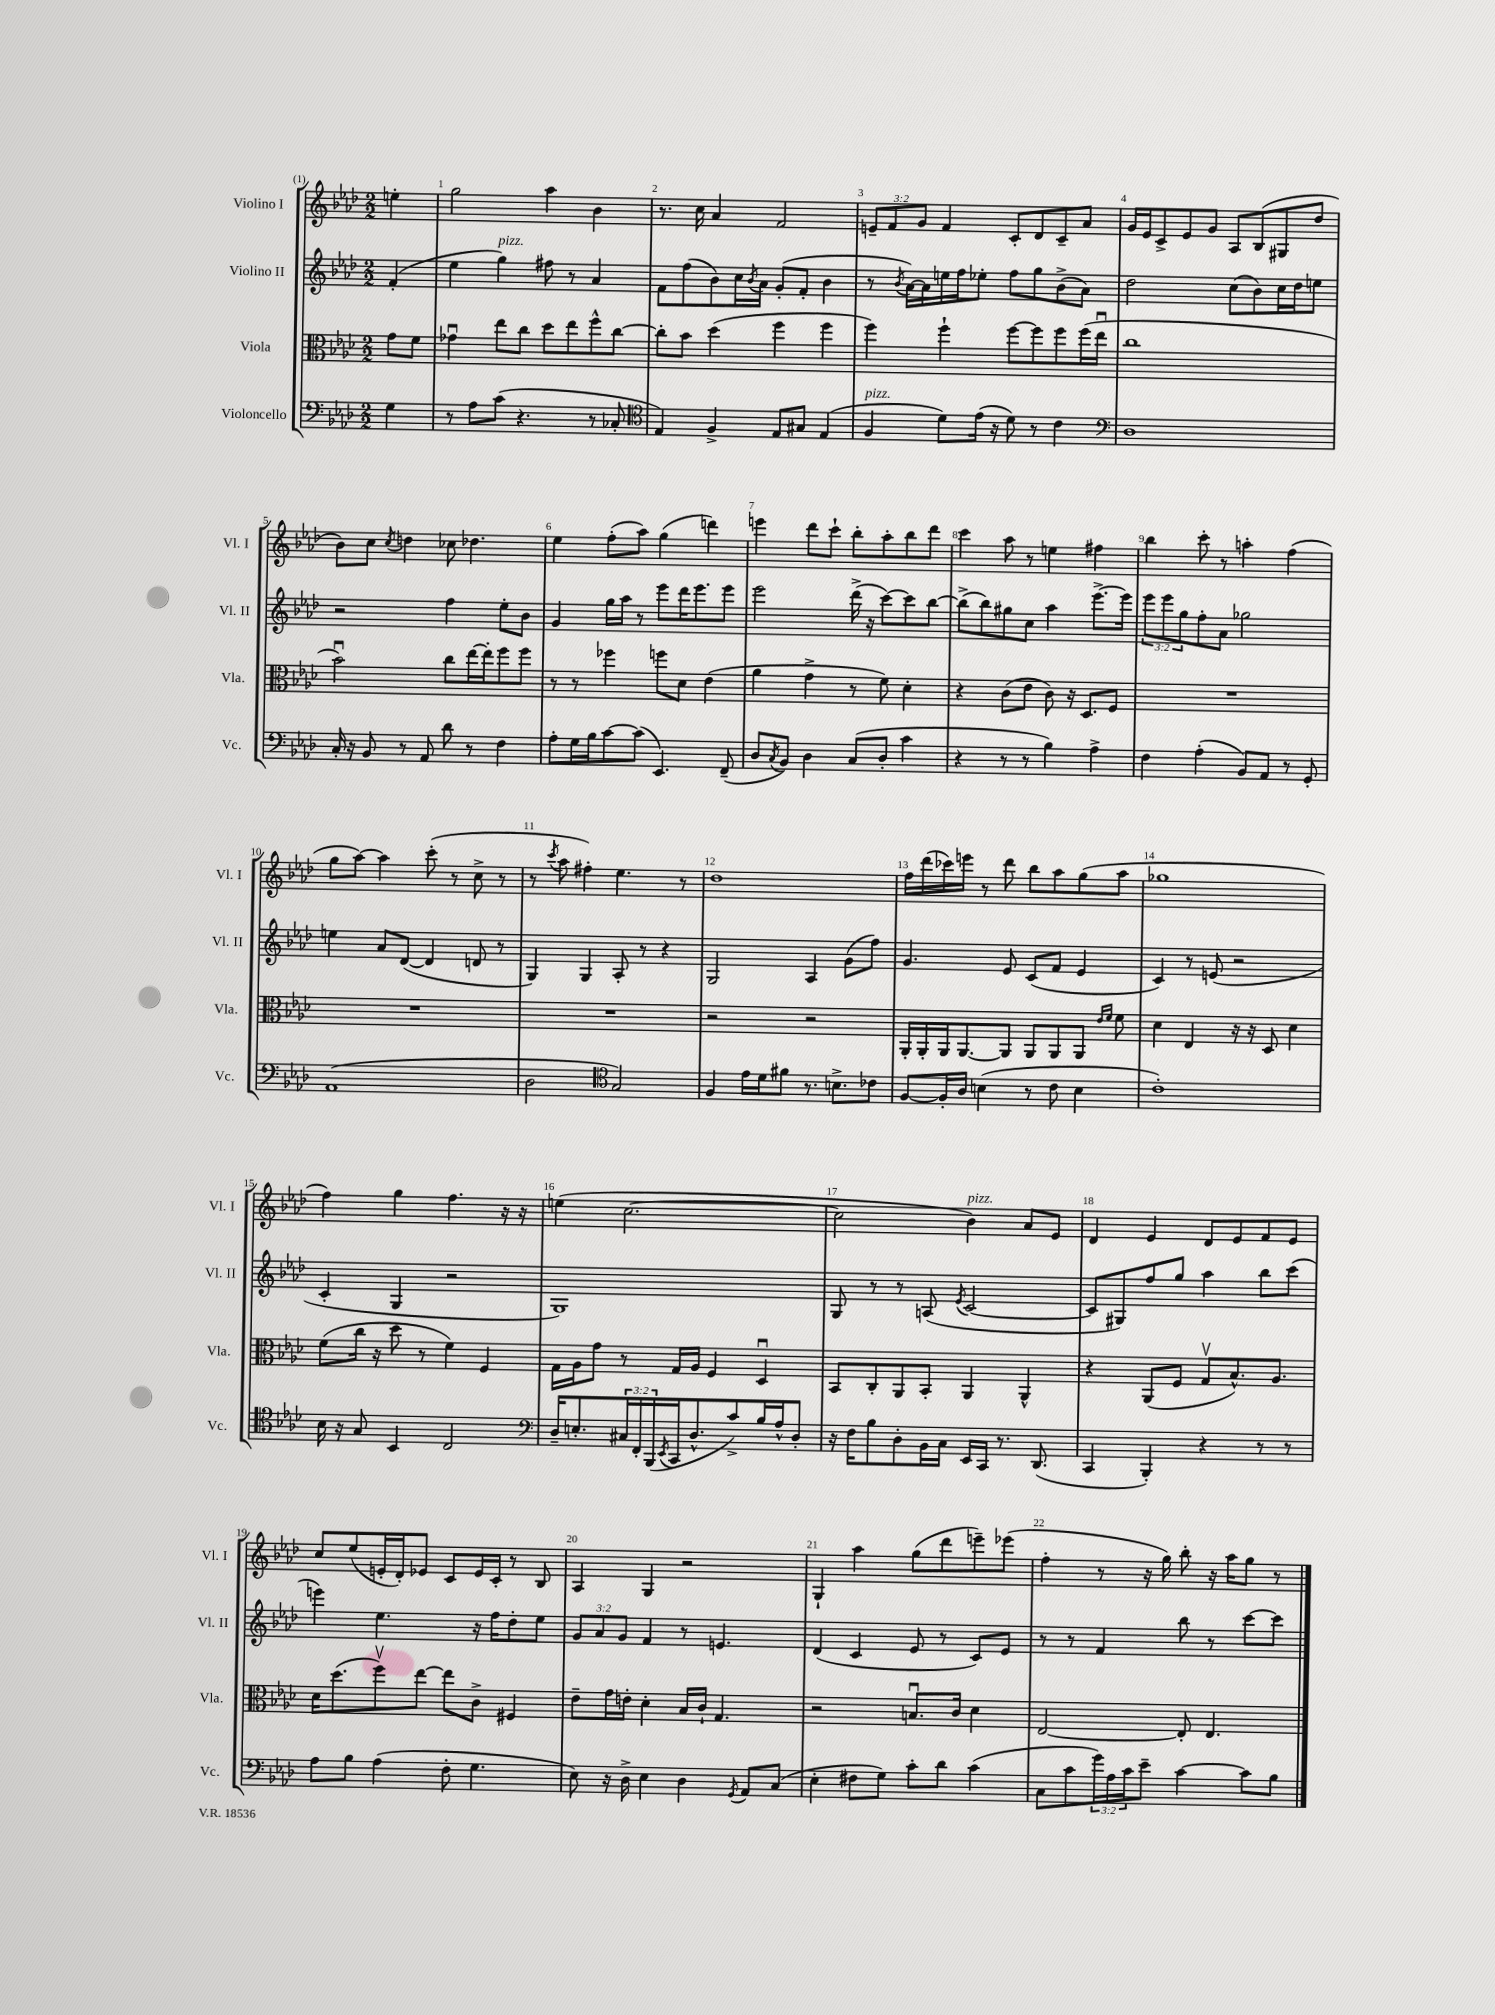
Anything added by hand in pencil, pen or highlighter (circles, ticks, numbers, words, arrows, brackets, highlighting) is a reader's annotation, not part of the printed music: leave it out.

**kern	**kern	**kern	**kern
*staff4	*staff3	*staff2	*staff1
*clefF4	*clefC3	*clefG2	*clefG2
*k[b-e-a-d-]	*k[b-e-a-d-]	*k[b-e-a-d-]	*k[b-e-a-d-]
*M2/2	*M2/2	*M2/2	*M2/2
4G\	8g\L	(4f'/	4ee'\
.	8f\J	.	.
=	=	=	=
8r	4g-u\	4ee-\	2gg\
8A-\L	.	.	.
(8c\J	8ee-\L	4gg\)	.
4.r	8cc\J	.	.
.	8dd-\L	8ff#\	4aa-\
.	8ee-\	8r	.
8r	8ff^^\	4a-/	4b-\
8C-'/	[8cc\J	.	.
=	=	=	=
*clefC4	*	*	*
4E-/)	8cc'\]L	8f\L	8.r
.	8b-\J	(8ff\	.
.	.	.	16cc\
4F^/	(4dd-\	8b-\)	4a-/
.	.	16cc\L	.
.	.	8qb-/	.
.	.	16a-\JJ	.
8E-/L	4ff\	(8g'/L	2f/
8G#/J	.	8f'/J	.
(4E-/	4ff\	4b-\	.
=	=	=	=
4F/	4ff\)	8r	12e~/L
.	.	.	12f/
.	.	8qb-/	.
.	.	[16a-\LL)	.
.	.	.	12g/J
.	.	16a-\]	.
8d-\L)	4ff`\	16ee\	4f/
.	.	16ff\J	.
(16e-\Jk	.	8ee-'\J	.
16r	.	.	.
8d-\)	[8ff\L	8ff\L	8c'/L
8r	8ff\]	8gg\	8d-/
4c\	8ff\	(8b-^\	8c~/
.	(16ff\L	8a-\J)	8a-/J
.	16ee-u\JJ	.	.
=	=	=	=
*clefF4	*	*	*
1D-	1cc	2dd-\	16g/LL
.	.	.	16e-/J
.	.	.	8c^/
.	.	.	8e-/
.	.	.	8g/J
.	.	(8cc\L	8A-/L
.	.	8b-\)	(8B-/
.	.	16cc\L	8G#/
.	.	16dd-\J	.
.	.	8ee\J	8dd-/J
=	=	=	=
16C'/	2b-u\)	2r	8b-\L)
16r	.	.	.
8BB-/	.	.	8cc\J
.	.	.	8qcc/
8r	.	.	4dd\
8AA-/	.	.	.
8d-\	8cc\L	4ff\	8cc-\
8r	[16ee-\L	.	4.dd-\
.	16ee-'\]J	.	.
4F\	8ff\	8ee-'\L	.
.	8ff\J	8b-\J	.
=	=	=	=
8A-'\L	8r	4g/	4ee-\
16G\L	8r	.	.
16B-\J	.	.	.
[8c\	4ff-\	16gg\LL	(8ff'\L
.	.	16aa-\JJ	.
(8c\]J	.	8r	8aa-\J)
4.EE-/)	8ff\L	8eee-\L	(4gg\
.	8d-\J	16ddd-\K	.
.	.	8.eee-\	.
.	(4e-\	.	4ddd\)
(8FF~/	.	8eee-\J	.
=	=	=	=
8D-/L	4a-\	2eee-\	4eee\
8qC/	.	.	.
8BB-/J)	.	.	.
4D-\	4g^\	.	8ddd-\L
.	.	.	8ccc`\J
(8C/L	8r	(16ddd-^\	8bb-'\L
.	.	16r	.
8D-'/J	8f\)	[8ccc\L)	8aa-'\
4c\	4d-'\	8ccc\]	8bb-\
.	.	[8bb-\J	8ddd-\J
=	=	=	=
4r	4r	(8bb-^\]L	4ccc\
.	.	8bb-\)	.
8r	(8c\L	8gg#\	8aa-\
8r	8e-\J	8cc\J	8r
4B-\)	8c\)	4aa-\	4ee\
.	16r	.	.
.	8.D-/L	.	.
4A-^\	.	[8.eee-^\L	4ff#\
.	8F/J	.	.
.	.	16eee-\]Jk	.
=	=	=	=
4F\	1r	12eee-\L	4bb-\
.	.	12eee-\	.
.	.	12gg\	.
(4A-'\	.	8ff'\	8ccc'\
.	.	8a-\J	8r
8BB-/L)	.	2gg-\	4aa'\
8AA-/J	.	.	.
8r	.	.	(4ff\
8GG'/	.	.	.
=	=	=	=
(1AA-	1r	4ee\	8gg\L
.	.	.	[8aa-\J)
.	.	8a-/L	4aa-\]
.	.	([8d-/J	.
.	.	4d-/]	(8ccc'\
.	.	.	8r
.	.	8d/	8cc^\
.	.	8r	8r
=	=	=	=
2D-\	1r	4G/)	8r
.	.	.	8qccc/
.	.	.	8aa-\
.	.	4G/	4ff#'\)
*clefC4	*	*	*
2G/)	.	8A-'/	4.ee-\
.	.	8r	.
.	.	4r	.
.	.	.	8r
=	=	=	=
4F/	2r	2G/	1dd-
16e-\LL	.	.	.
16d-\J	.	.	.
8f#\J	.	.	.
8.r	2r	4A-/	.
8.B^\L	.	.	.
.	.	(8g\L	.
8c-\J	.	8ff\J)	.
=	=	=	=
[8F/L	16AA-'/LL	4.g/	16ff\LL
.	16AA-'/	.	(16ddd-\
16F'/]L	16AA-/J	.	16ccc-\)
16A-/JJ	[8.AA-/	.	16eee\JJ
(4B\	.	.	8r
.	8AA-/]J	8e-/	8ddd-\
8r	8AA-/L	(8c/L	8bb-\L
8c\	8AA-/	8f/J	8aa-\
4B\	8AA-/J	4e-/	(8gg\
.	16qqe-/LL	.	.
.	16qqf/JJ	.	.
.	8f\	.	8aa-\J
=	=	=	=
1c')	4d-\	4c/)	1gg-
.	4E-/	8r	.
.	.	(8e/	.
.	16r	2r	.
.	16r	.	.
.	8D-/	.	.
.	4d-\	.	.
=	=	=	=
16B-\	(8f\L	4c'/	4ff\)
16r	.	.	.
8G/	16cc\Jk	.	.
.	16r	.	.
4BB-/	8dd-\	4G/	4gg\
.	8r	.	.
2C/	4f\)	2r	4.ff\
.	4F/	.	.
.	.	.	16r
.	.	.	16r
=	=	=	=
*clefF4	*	*	*
16D-~/LK	16G\LL	1G)	(4ee\
8.E'/	16A-\J	.	.
.	8g\J	.	.
24C#/L	8r	.	[2.cc\
24FF'/	.	.	.
(24BBB-/	.	.	.
8qEE-/	.	.	.
16CC/J	16G/LL	.	.
8.D-^^/	16A-/JJ	.	.
.	4F/	.	.
8c^/)	.	.	.
16B-/L	4D-u/	.	.
16A-^^/J	.	.	.
8D-'/J	.	.	.
=	=	=	=
16r	8BB-/L	8G/	2cc\]
16F\LK	.	.	.
8B-\	8C'/	8r	.
8D-'\	8AA-/	8r	.
16BB-\L	8BB-'/J	(8A/	.
16C\JJ	.	.	.
.	.	8qe-/	.
16EE-/LL	4AA-/	[2c/	4b-\)
16CC/JJ	.	.	.
8.r	.	.	.
.	4AA-^^/	.	8a-/L
(8.DD-/	.	.	.
.	.	.	8e-/J
=	=	=	=
4CC/	4r	8c/]L	4d-/
.	.	8G#/)	.
4BBB-'/)	(8AA-/L	8ff/	4e-/
.	8F/J	8gg/J	.
4r	8Gv/L	4aa-\	8d-/L
.	8.B-^^/)	.	8e-/
8r	.	8bb-\L	8f/
.	8.A-/J	.	.
8r	.	(8ccc\J	8e-/J
=	=	=	=
8A-\L	16d-\LK	4eee\)	8cc/L
.	(8.dd-\	.	.
8B-\J	.	.	(8ee-/
(4A-\	8ffv\)	4.ee-\	16e'/L
.	.	.	16d-'/J)
.	[8ee-\J	.	8e-/J
8F'\	8ee-\]L	.	8c/L
4.G\	8c^\J	16r	16e-/L
.	.	16ff\LK	16c'/JJ
.	4F#/	8dd-'\	8r
.	.	8ee-\J	8B-/
=	=	=	=
8E-\)	8e-~\L	12g/L	4A-/
.	.	12a-/	.
16r	16g\L	.	.
.	.	12g/J	.
16D-^\	16e'\JJ	.	.
4E-\	4d-'\	4f/	4G/
4D-\	16B-/LL	8r	2r
.	16c`/JJ	.	.
.	4.G/	4.e/	.
8qGG/	.	.	.
8AA-/L	.	.	.
(8C/J	.	.	.
=	=	=	=
4E-'\	2r	(4d-/	4G`/
8F#\L	.	4c/	4aa-\
8G\J)	.	.	.
8c'\L	8.Bu/L	8e-/	(8gg\L
8d-\J	.	8r	8ddd-\
.	16c/Jk	.	.
(4c\	4d-\	8c/L)	8eee~\)
.	.	8e-/J	(8eee-\J
=	=	=	=
8C\L	[2E-/	8r	4ff'\
8c\	.	8r	.
24g\L)	.	4f/	8r
24A-\	.	.	.
24c\J	.	.	.
8e-~\J	.	.	16r
.	.	.	16gg\)
[4c\	8E-'/]	8bb-\	8bb-'\
.	4.E-/	8r	16r
.	.	.	16aa-\LK
8c\]L	.	[8ccc\L	8gg\J
8B-\J	.	8ccc\]J	8r
==	==	==	==
*-	*-	*-	*-
